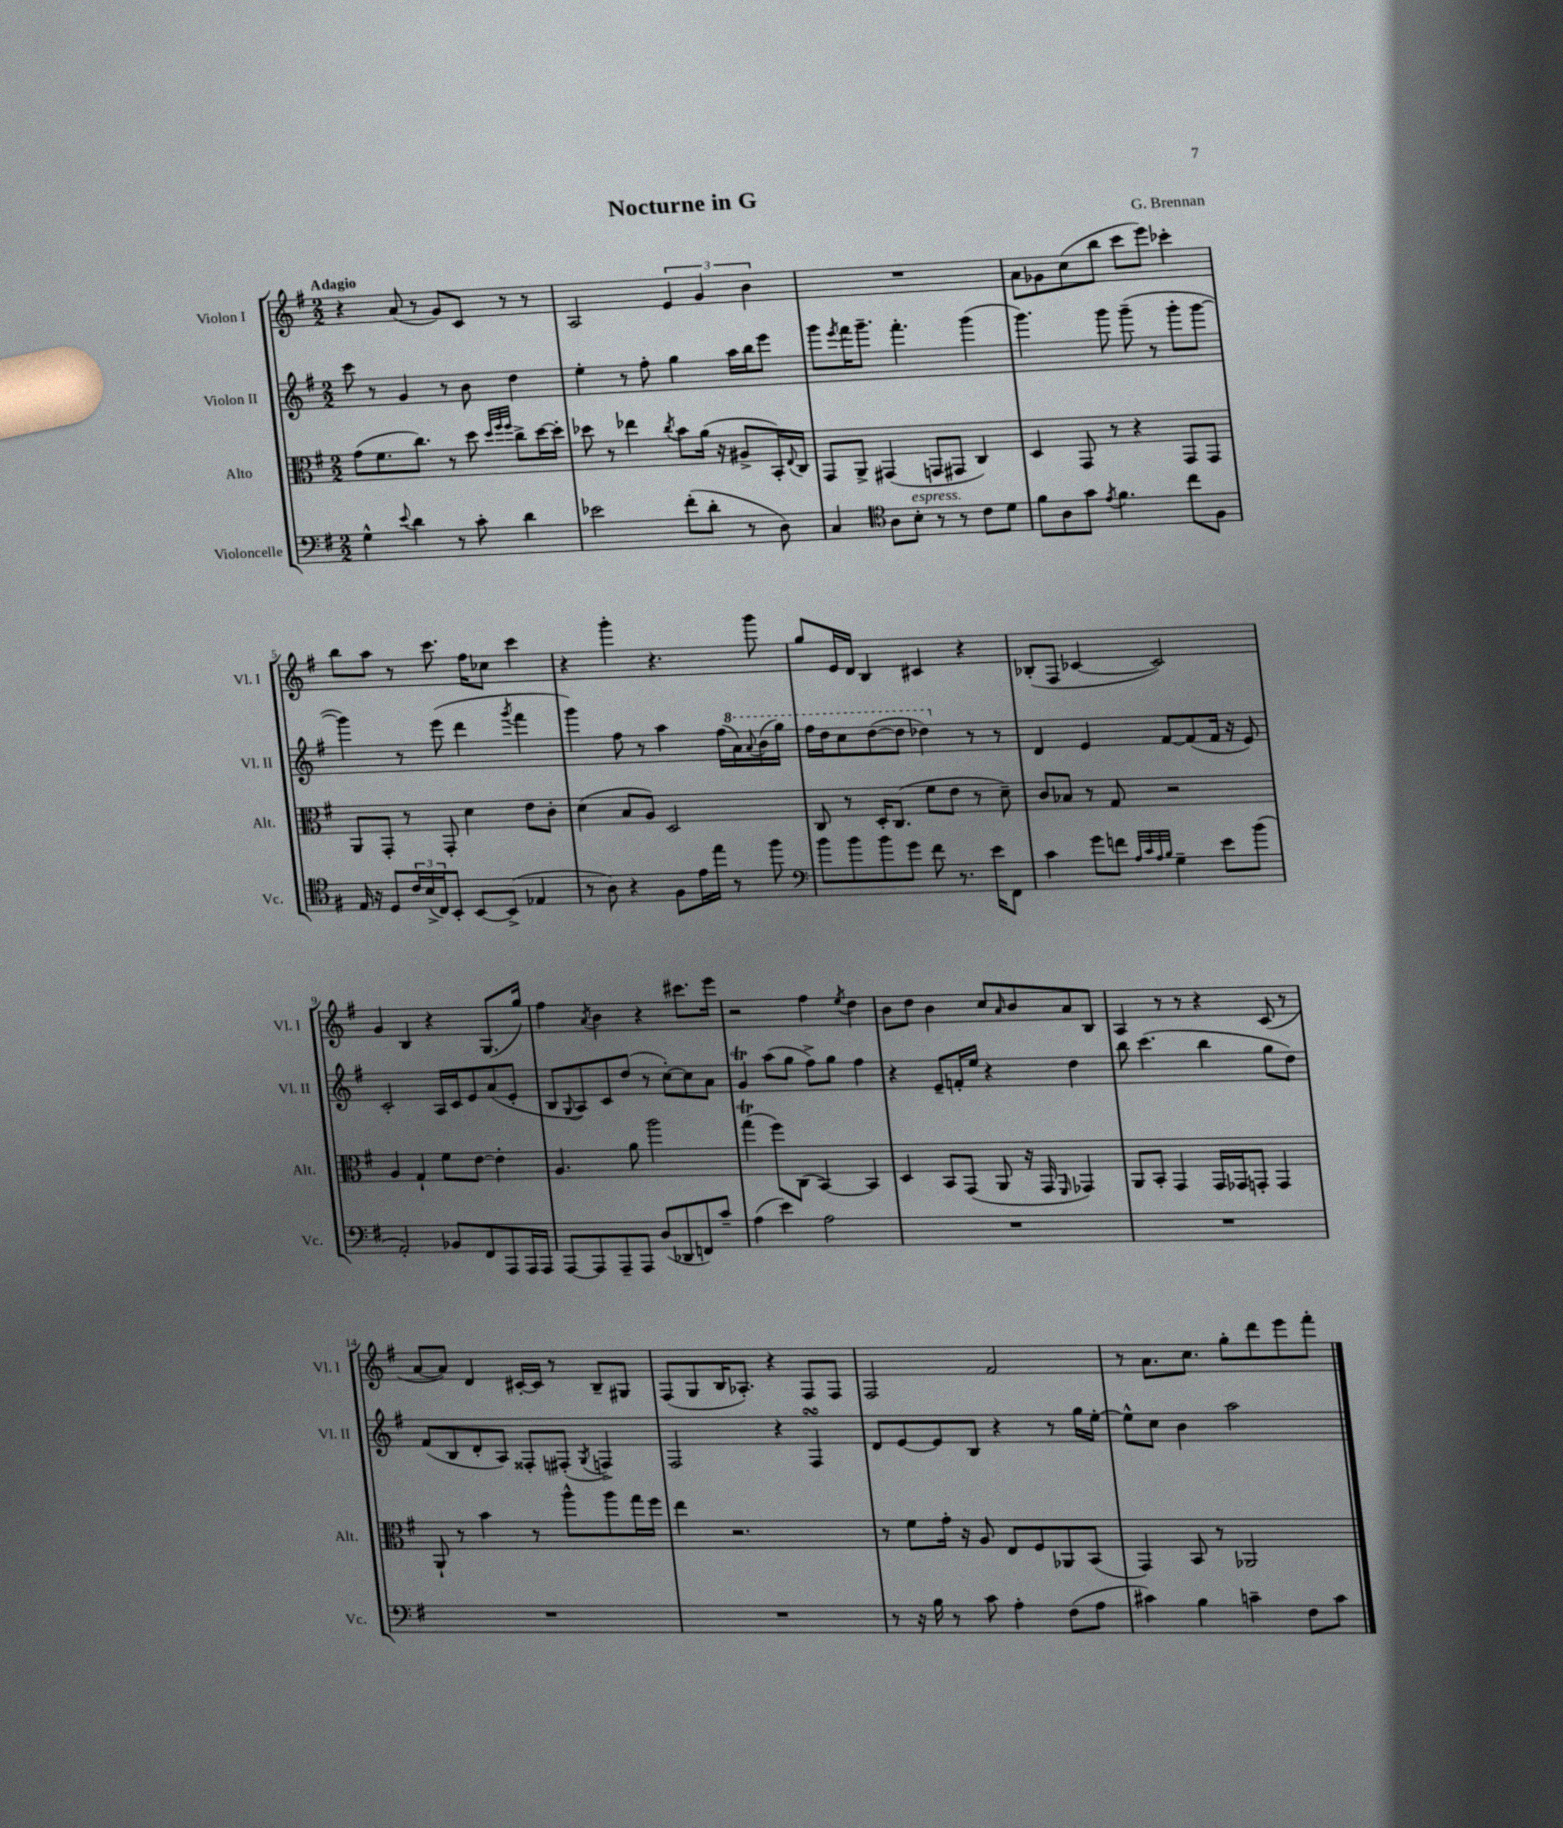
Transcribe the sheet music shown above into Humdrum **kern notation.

**kern	**kern	**kern	**kern
*staff4	*staff3	*staff2	*staff1
*clefF4	*clefC3	*clefG2	*clefG2
*k[f#]	*k[f#]	*k[f#]	*k[f#]
*M2/2	*M2/2	*M2/2	*M2/2
4G^^	(8g	8ccc	4r
.	8.f#	8r	.
8qqe	.	.	.
4d	.	4g	(8a
.	8.cc)	.	.
.	.	.	8r
8r	8r	8r	8g)
8c'	8dd	8b	8c
.	32qqdd	.	.
.	32qqff#	.	.
.	32qqff#	.	.
4d	8cc^	4dd	8r
.	[16dd	.	8r
.	16dd']	.	.
=	=	=	=
2e-	8dd-	4ee'	2A
.	8r	.	.
.	4ee-	8r	.
.	.	8ff#'	.
.	8qcc	.	.
(8f#'	8b	4gg	6e
8d'	(16a	.	.
.	.	.	6g
.	16r	.	.
8r	8A#^	16aa	.
.	.	16bb	.
.	.	.	6b
8D)	16BB')	8eee	.
.	8qqE	.	.
.	16C	.	.
=	=	=	=
4C	8GG	8ggg	1r
.	.	8qeee	.
.	8AA^	16fff#	.
.	.	8.ggg~	.
*clefC4	*	*	*
8A	(4GG#	.	.
8B'	.	4.fff#'	.
8r	8GG	.	.
8r	8GG#	.	.
8c	4C)	(4ggg	.
8d	.	.	.
=	=	=	=
8f#	4D	4.ggg)	8a
8A	.	.	8g-
8g	8GG	.	(8cc
8qe	.	.	.
4.f#	8r	8ggg	8bb
.	4r	(8ggg~	8ccc
.	.	8r	8eee)
8cc	8GG	8ggg'	4ccc-'
8F#	8GG	[8ggg	.
=	=	=	=
16E	8AA	4ggg])	8bb
16r	.	.	.
8D	8GG'	.	8aa
24c	8r	8r	8r
(24B^	.	.	.
24C)	.	.	.
8BB'	8GG'	(8eee	8.ccc
[8BB	4d	4ddd	.
.	.	.	16ff#
(8BB^]	.	.	8cc-
.	.	8qggg	.
4E-	8e	4fff#	4ccc
.	8c'	.	.
=	=	=	=
8r	(4d	4ggg)	4r
8A)	.	.	.
4r	8B	8ff#	4ggg'
.	8A)	8r	.
8F#	2D	4aa	4.r
16e	.	.	.
16ee	.	.	.
8r	.	(16ff#	.
.	.	16aa)	.
.	.	8qqaa	.
8ff#	.	(16bb	8ggg
.	.	16ggg)	.
=	=	=	=
*clefF4	*	*	*
8b	8C	16fff#	8gg
.	.	16ddd	.
8b	8r	8ccc	16e
.	.	.	16d
8b	16D'	([8ddd	4B
.	(8.C	.	.
8g	.	8ddd]	.
8f#	8f#	4ddd-)	4c#
8.r	8e	.	.
.	8r	8r	4r
16e	.	.	.
8FF#	8d~)	8r	.
=	=	=	=
4c	8c	4d	(8B-'
.	8B-	.	8F#
8g	8r	4e	[4c-
8f	8G	.	.
32qqA	.	.	.
32qqc	.	.	.
32qqA	.	.	.
32qqB	.	.	.
4G~	2r	[8f#	2c-])
.	.	(8f#]	.
8e	.	16f#	.
.	.	16r	.
(8b	.	8e)	.
=	=	=	=
2AA')	4A	2c'	4g
.	4G`	.	4B
8BB-	8f#	16A	4r
.	.	16c	.
8FF#	[8e	8e	.
8AAA	4e']	(8a	(8.G
16AAA	.	8e'	.
16AAA	.	.	16gg)
=	=	=	=
[8AAA	4.A	8B	4ff#
.	.	8qqG	.
8AAA]	.	8A)	.
.	.	.	8qa
8AAA~	.	8c	4b
8AAA	8a	(8dd	.
(8D	2aa	8r	4r
8DD-	.	[8cc')	.
8FF)	.	8cc]	8.ccc#
8c~	.	8a	.
.	.	.	16eee
=	=	=	=
(4A	(4gg	4g	2r
4e)	8ff#)	(8aa	.
.	(8C	8gg	.
2A	[4BB)	8ff#^)	4ff#
.	.	8gg	.
.	.	.	8qee
.	4BB]	4ff#	4dd
=	=	=	=
1r	4D	4r	8b
.	.	.	8dd
.	8BB	8e~	4b
.	(8GG	16f'	.
.	.	16ee	.
.	8AA	4r	8cc
.	.	.	16qqa
.	16r	.	8b
.	16GG	.	.
.	16qqFF#	.	.
.	4GG-)	4dd	8a
.	.	.	8B
=	=	=	=
1r	8AA	8bb	4A
.	8BB'	(4.ccc	.
.	4GG	.	8r
.	.	.	8r
.	16GG	4bb	4r
.	16GG-	.	.
.	8GG'	.	.
.	4GG	8gg	(8c
.	.	8dd)	8r
=	=	=	=
1r	8AA`	(8f#	[8a
.	8r	8B	8a])
.	4b	8d'	4d
.	.	8A)	.
.	8r	8F##'	[16c#'
.	.	.	16c#]
.	8aa^^	(8F#'	8r
.	.	8qG	.
.	8aa	4F^)	8B~
.	16gg	.	8G#
.	16ff#	.	.
=	=	=	=
1r	4ee	2F#	(8F#
.	.	.	8G
.	2.r	.	16B
.	.	.	8.A-')
.	.	4r	4r
.	.	4F#	8F#
.	.	.	8F#
=	=	=	=
8r	8r	8d	2F#
16r	8f#	[8e	.
16B	.	.	.
8r	16g'	8e]	.
.	16r	.	.
8c	8A	8B	.
4A'	8E	4r	2f#
.	8F#	.	.
(8F#	8AA-	8r	.
8A	(8BB	16gg	.
.	.	[16ee'	.
=	=	=	=
4c#)	4GG)	8ee^^]	8r
.	.	8cc	8.a
4B	8BB	4b	.
.	.	.	8.cc
.	8r	.	.
4c~	2AA-	2aa	8gg'
.	.	.	8ddd
8F#	.	.	8eee
8c	.	.	8fff#'
==	==	==	==
*-	*-	*-	*-
